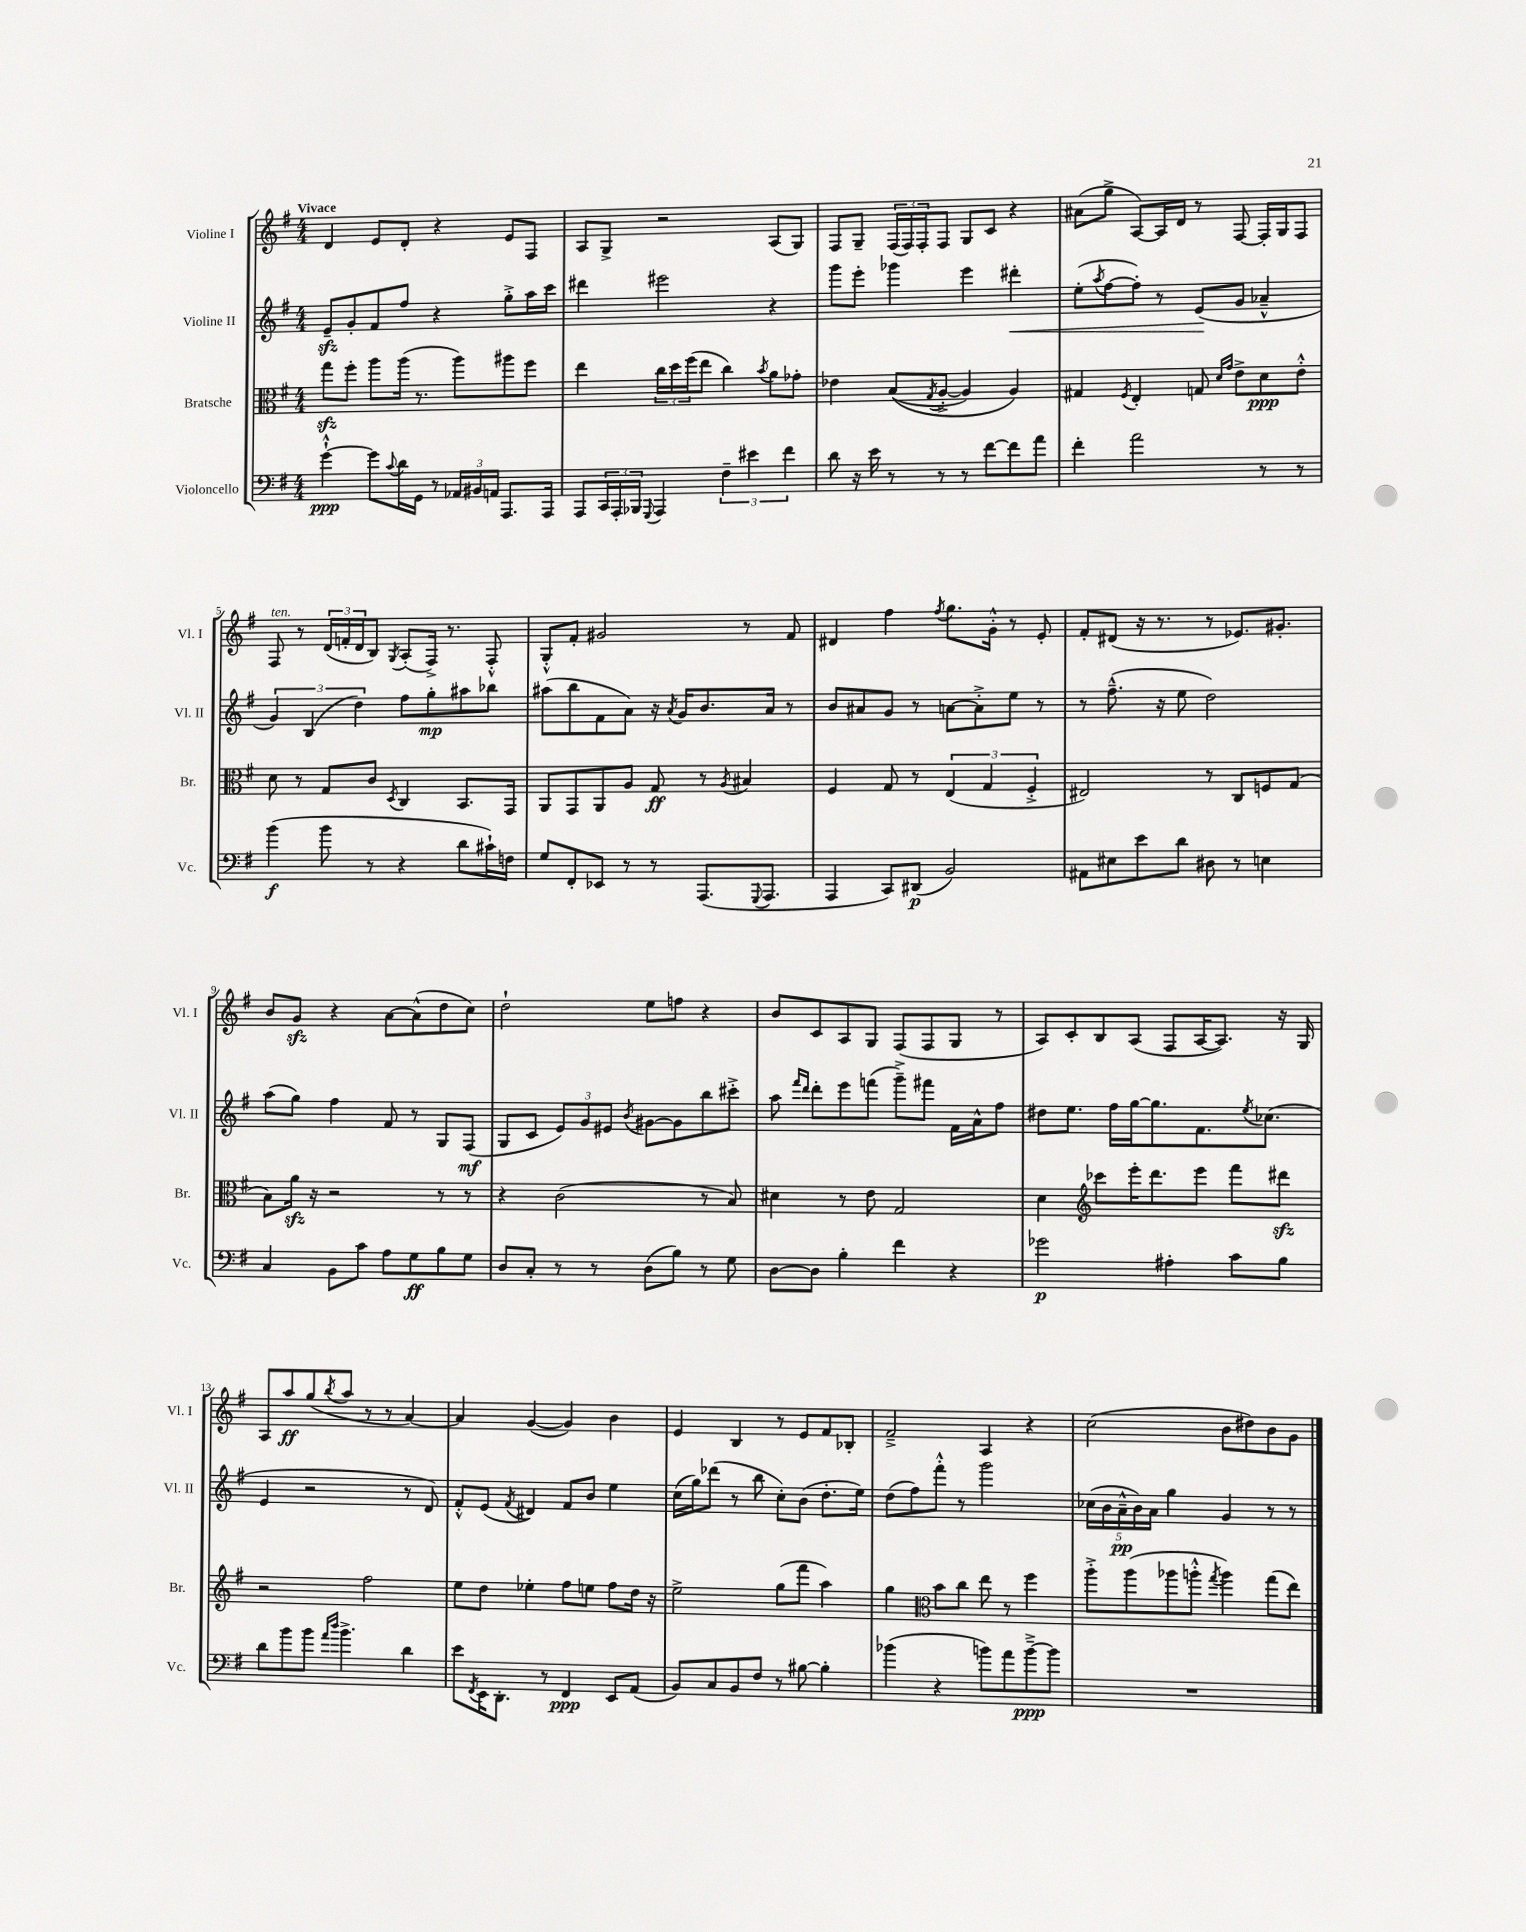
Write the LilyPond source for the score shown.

<<
\new StaffGroup <<
\new Staff = "s0" \with { instrumentName = "Violine I" shortInstrumentName = "Vl. I" } {
    \clef treble \key g \major \numericTimeSignature \time 4/4 \tempo "Vivace"
    d'4 e'8 d'8-. r4 e'8 fis8 |
    a8 g8-> r2 a8( g8) |
    fis8 g8-- \tuplet 3/2 { fis16( fis16) fis16-. } fis8 g8 c'8 r4 |
    ais'8( g''8-> a8~) a16 d'16 r8 fis8~ fis16-. g16 fis8 |
    fis8^\markup { \italic "ten." } r8 \tuplet 3/2 { d'16( f'16-. d'16 } b8) \acciaccatura { g8 } a8-.( fis16->) r8. fis8-.-^ |
    g8-.-^ fis'8-. gis'2 r8 fis'8 |
    dis'4 fis''4 \acciaccatura { fis''8 } g''8. g'16-.-^ r8 e'8-. |
    fis'8-. dis'8( r16 r8. r8 ees'8.) gis'8.-. |
    b'8 g'8\sfz r4 a'8~ a'8-^( d''8 c''8) |
    d''2-! e''8 f''8 r4 |
    b'8 c'8 a8 g8 fis8( fis8 g8 r8 |
    a8) c'8-. b8 a8( fis8 a16~ a8.) r16 g16 |
    a8 a''8\ff g''8( \acciaccatura { b''8 } a''8 r8 r8 a'4~) |
    a'4 g'4~( g'4) b'4 |
    e'4 b4 r8 e'8 fis'8 bes8-. |
    fis'2---> a4 r4 |
    c''2( b'8 dis''8) b'8 g'8 \bar "|." |
}
\new Staff = "s1" \with { instrumentName = "Violine II" shortInstrumentName = "Vl. II" } {
    \clef treble \key g \major \numericTimeSignature \time 4/4
    e'8--\sfz g'8-. fis'8 fis''8 r4 g''8-.-> a''16 c'''16 |
    dis'''4 eis'''2 r4 |
    g'''8 e'''8-. ges'''4 e'''4 dis'''4-.\< |
    e''8-.( \acciaccatura { a''8 } fis''8~ fis''8-.) r8 e'8\!( g'8 aes'4---^ |
    \tuplet 3/2 { g'4) b4( d''4) } fis''8 g''8-.\mp ais''8 bes''8 |
    ais''8( b''8 fis'8 a'8) r16 \acciaccatura { a'8 } g'16 b'8. a'16 r8 |
    b'8 ais'8 g'8 r8 a'8~ a'8-.-> e''8 r8 |
    r8 fis''8.---^( r16 e''8 d''2) |
    a''8( g''8) fis''4 fis'8 r8 g8 fis8\mf( |
    g8 c'8 \tuplet 3/2 { e'8) g'8 eis'8 } \acciaccatura { b'8 } gis'8~ gis'8 b''8 cis'''8-.-> |
    a''8 \grace { fis'''16 d'''16 } d'''8-. e'''8 f'''8( g'''8--->) fis'''8 fis'16 a'16-^ fis''8 |
    dis''8 e''8. fis''16 g''16~ g''8. fis'8. \acciaccatura { e''8 } ces''8.( |
    e'4 r2 r8 d'8) |
    fis'8-.-^ e'8( \acciaccatura { fis'8 } dis'4) fis'8 b'8 e''4 |
    c''16( g''16) des'''8( r8 b''8 c''8-.) b'8( d''8.-. e''16) |
    d''8( fis''8) fis'''8-.-^ r8 g'''2 |
    \tuplet 5/4 { ces''16( b'16 a'16---^\pp b'16) a'16 } g''4 g'4 r8 r8 \bar "|." |
}
\new Staff = "s2" \with { instrumentName = "Bratsche" shortInstrumentName = "Br." } {
    \clef alto \key g \major \numericTimeSignature \time 4/4
    g''8\sfz fis''8-. a''8 a''16( r8. a''8) ais''8 fis''8 |
    e''4 \tuplet 3/2 { c''16 d''16 fis''16( } e''8 c''4) \acciaccatura { b'8 } a'8 ges'8-. |
    ees'4 b8(\( \acciaccatura { g8 } a8~-.-> a4) a4\) |
    gis4 \acciaccatura { fis8 } e4-. g8 \grace { d'16 g'16 } e'8-> d'8\ppp e'8-.-^ |
    d'8 r8 g8 c'8 \acciaccatura { d8 } c4 b,8. g,16 |
    a,8 g,8 a,8 a8 g8\ff r8 \acciaccatura { a8 } bis4 |
    fis4 g8 r8 \tuplet 3/2 { e4( g4 fis4-.-> } |
    eis2) r8 c8 f8 g8( |
    b8) a'16\sfz r16 r2 r8 r8 |
    r4 c'2( r8 b8) |
    dis'4 r8 e'8 g2 |
    d'4 \clef treble ces'''8 e'''16-. d'''8. e'''8 fis'''8 dis'''8\sfz |
    r2 fis''2 |
    e''8 d''8 ees''4-. fis''8 e''8 fis''8 d''16 r16 |
    e''2-> g''8( fis'''8 a''4) |
    g''4 \clef alto b'8 c''8 e''8 r8 fis''4 |
    a''8-.-> a''8( aes''8 a''8-.-^ \acciaccatura { g''8 } a''4) g''8( e''8) \bar "|." |
}
\new Staff = "s3" \with { instrumentName = "Violoncello" shortInstrumentName = "Vc." } {
    \clef bass \key g \major \numericTimeSignature \time 4/4
    g'4~-!-^\ppp g'8 \appoggiatura { c'8 } d'16 g,16 r8 \tuplet 3/2 { aes,16 bis,16 a,16 } a,,8. a,,16 |
    a,,8 \tuplet 3/2 { c,16 a,,16-. bes,,16 } \appoggiatura { g,,8 } a,,4 \tuplet 3/2 { fis4-- eis'4 fis'4 } |
    d'8 r16 e'16 r8 r8 r8 fis'8~ fis'8 a'8 |
    fis'4-. a'2 r8 r8 |
    b'4\f( b'8 r8 r4 d'8 cis'16-!) f16 |
    g8 fis,8-. ees,8 r8 r8 a,,8.( \appoggiatura { g,,8 } a,,8. |
    a,,4 c,8) dis,8\p( b,2) |
    ais,8 eis8 e'8 d'8 dis8 r8 e4 |
    c4 b,8 c'8 a8 g8\ff b8 g8 |
    d8 c8-. r8 r8 d8( b8) r8 g8 |
    d8~ d8 b4-. fis'4 r4 |
    ges'2\p ais4-. c'8 b8 |
    d'8 b'8 b'8 \grace { a'16 d''16 } b'4.-> d'4 |
    e'8 \acciaccatura { fis,8 } e,16 d,8.-. r8 fis,4\ppp e,8 a,8( |
    b,8) c8 b,8 fis8 r8 bis8~ bis4-. |
    bes'4( r4 b'8) a'8 b'8~--->\ppp b'8 |
    R1 \bar "|." |
}
>>
>>
